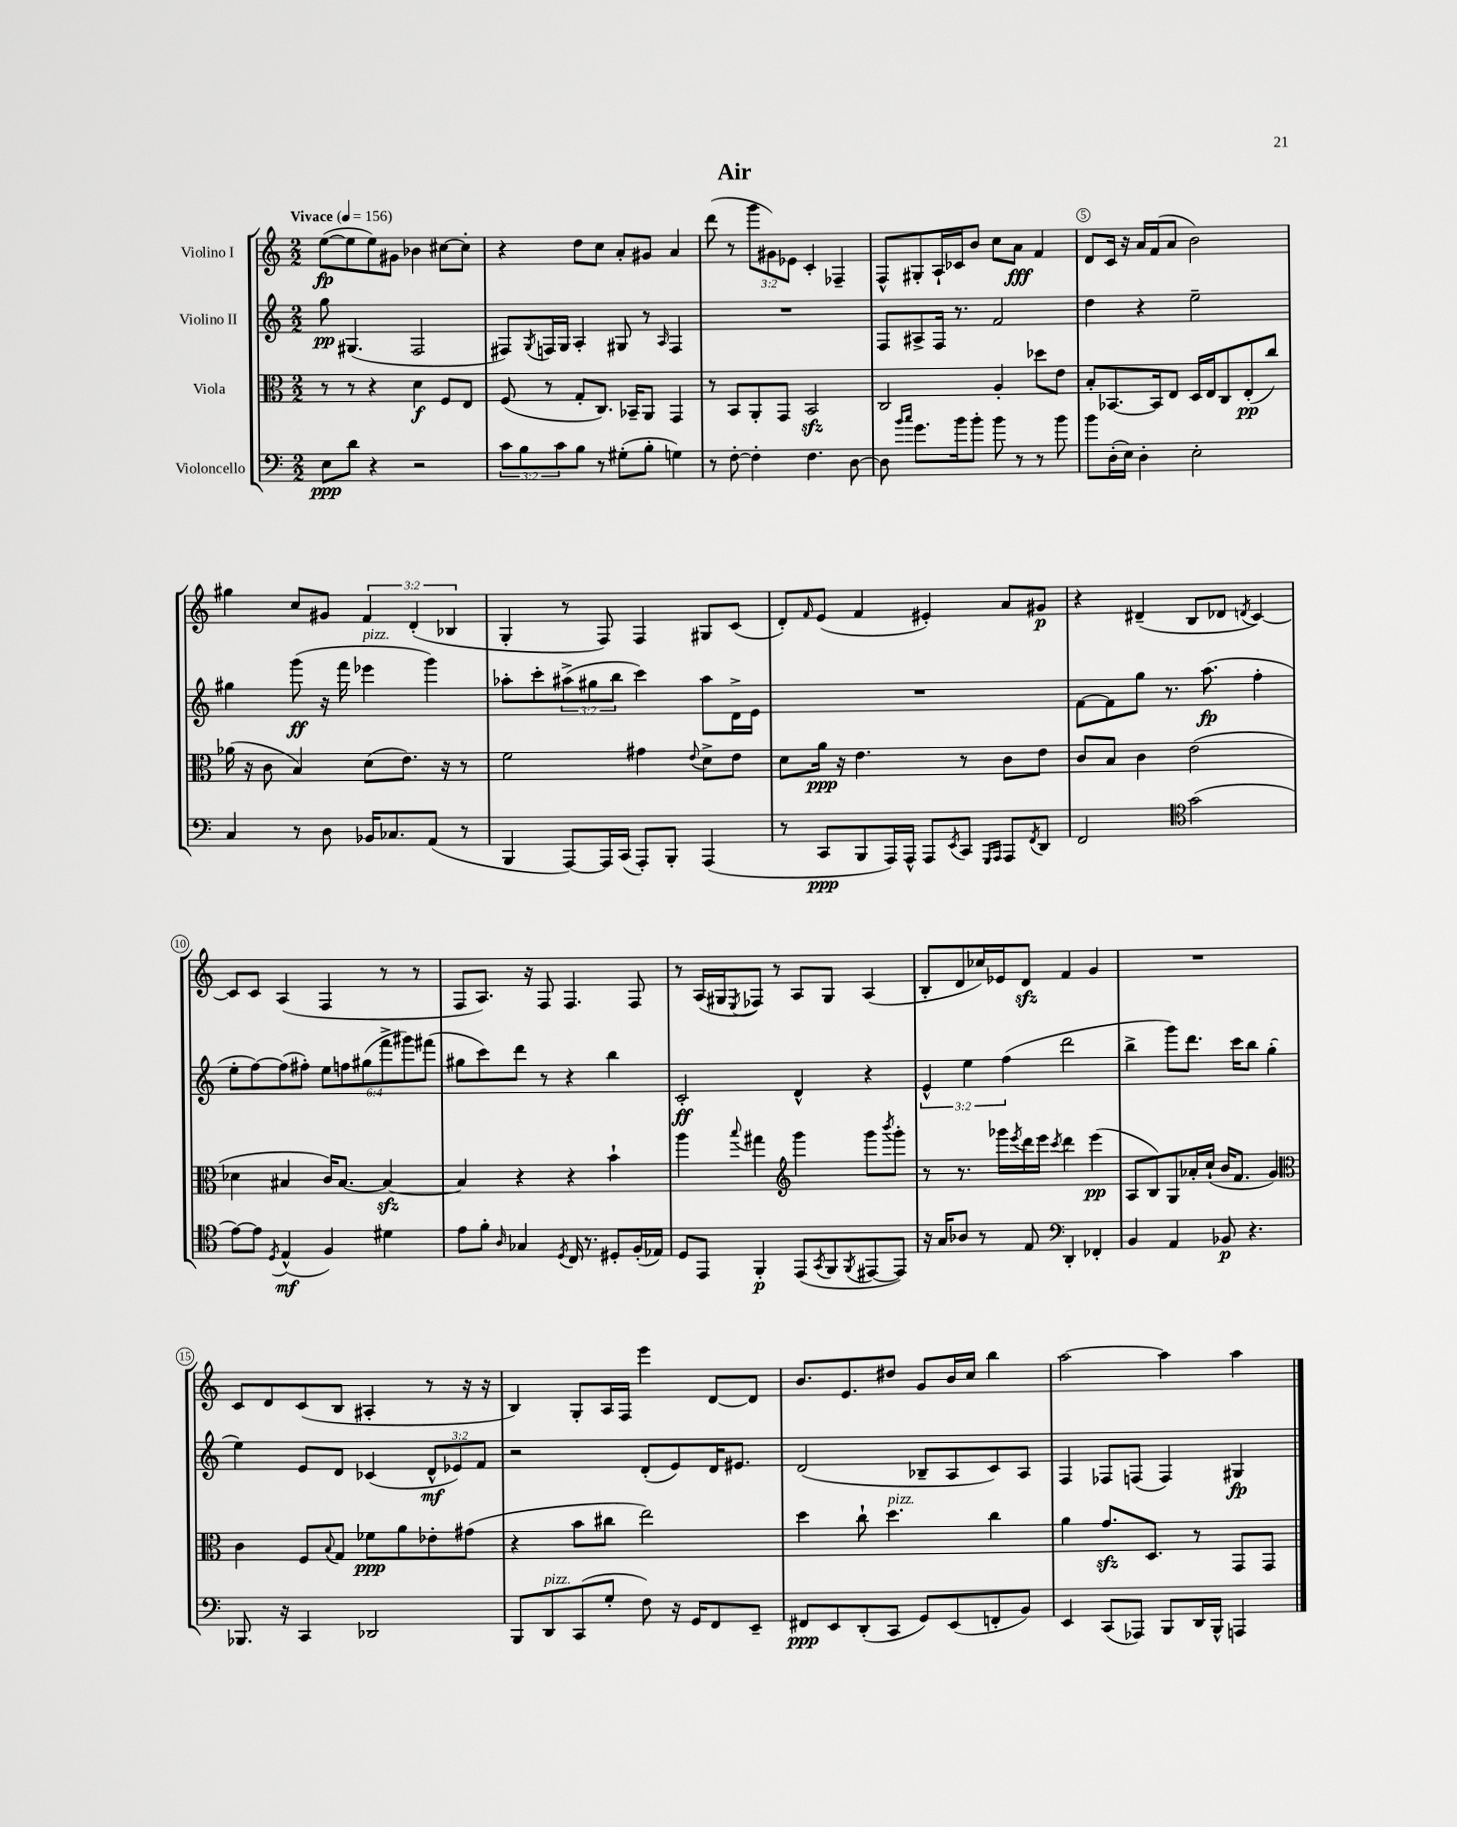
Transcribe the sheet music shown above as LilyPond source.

\header { title = "Air" }
<<
\new StaffGroup <<
\new Staff = "s0" \with { instrumentName = "Violino I" } {
    \clef treble \key c \major \numericTimeSignature \time 2/2 \override Staff.TupletNumber.text = #tuplet-number::calc-fraction-text \tempo "Vivace" 4 = 156
    e''8~\fp( e''8 e''8) gis'8 bes'4 cis''8~ cis''8-. |
    r4 d''8 c''8 a'8-. gis'8 a'4 |
    d'''8( r8 \tuplet 3/2 { g'''8 gis'8) ees'8 } c'4-. fes4-- |
    f8-^ gis8-. a16-! ces'16 b'8 c''8 a'8\fff f'4 |
    d'8 c'16 r16 a'16 f'16( a'8 b'2) |
    gis''4 c''8 gis'8 \tuplet 3/2 { f'4 d'4-.( bes4 } |
    g4-. r8 f8) f4 gis8 c'8( |
    d'8-.) \grace { f'16 } e'8( f'4 eis'4-.) a'8 gis'8\p |
    r4 dis'4--( b8 des'8 \acciaccatura { d'8 } c'4~) |
    c'8 c'8 a4( f4 r8 r8 |
    f8 a8.) r16 f8 f4. f8 |
    r8 a16( gis16 \acciaccatura { e8 } fes8) r8 a8 gis8 a4( |
    b8-. d'8 ces''16) ees'16 d'8\sfz f'4 g'4 |
    R1 |
    c'8 d'8 c'8( b8 ais4-. r8 r16 r16 |
    b4) g8-. a16 f16 e'''4 d'8~ d'8 |
    b'8. e'8. dis''8 g'8 b'16 c''16 b''4 |
    a''2~ a''4 a''4 \bar "|." |
}
\new Staff = "s1" \with { instrumentName = "Violino II" } {
    \clef treble \key c \major \numericTimeSignature \time 2/2 \override Staff.TupletNumber.text = #tuplet-number::calc-fraction-text
    g''8\pp gis4.( f2 |
    fis8) \acciaccatura { g8 } f16 g16 a4-. gis8 r8 \grace { a16 } f4 |
    R1 |
    f8 ais8-> f16 r8. f'2 |
    d''4 r4 e''2-- |
    gis''4 g'''8\ff( r16 f'''16 ees'''4^\markup { \italic "pizz." } g'''4) |
    aes''8-. c'''8-. \tuplet 3/2 { ais''8->( gis''8 b''8 } c'''4) ais''8 d'16-> e'16 |
    R1 |
    f'8~ f'8 g''8 r8. a''8.\fp( f''4-. |
    e''8-. f''8~) f''8( fis''8-.) \tuplet 6/4 { e''8 f''8 gis''8( f'''8-> gis'''8) fis'''8( } |
    gis''8 c'''8) d'''8 r8 r4 b''4 |
    c'2-.\ff d'4-^ r4 |
    \tuplet 3/2 { e'4-^ e''4 f''4( } d'''2 |
    b''4-> g'''8) d'''8. c'''16 b''8 g''4-.( |
    e''4) e'8 d'8 ces'4( \tuplet 3/2 { d'8-^\mf ees'8) f'8 } |
    r2 d'8-.( e'8) d'16 eis'8. |
    d'2( bes8-- a8 c'8) a8 |
    f4 fes8 f8( f4) gis4\fp \bar "|." |
}
\new Staff = "s2" \with { instrumentName = "Viola" } {
    \clef alto \key c \major \numericTimeSignature \time 2/2
    r8 r8 r4 d'4\f f8 e8 |
    f8( r8 g8-. c8.) bes,16-- a,8 g,4 |
    r8 b,8 a,8-. g,8 b,2\sfz |
    c2 a4-. des''8 e'8 |
    b8-. bes,8.~ bes,16 e8 d16 e16 c8 e8-.\pp( c''8) |
    aes'16( r16 c'8 b4) d'8( e'8.) r16 r8 |
    f'2 gis'4 \appoggiatura { e'8 } d'8-> e'8 |
    d'8 a'16\ppp r16 e'4. r8 c'8 e'8 |
    c'8 b8 c'4 e'2( |
    des'4 bis4 c'16) bis8.~ bis4~\sfz |
    bis4 r4 r4 b'4-! |
    a''4 \appoggiatura { b''8 } gis''4 \clef treble g'''4 g'''8 \acciaccatura { b'''8 } g'''8-. |
    r8 r8. ges'''16 \acciaccatura { e'''8 } d'''16 e'''16 \acciaccatura { c'''8 } d'''4 e'''4\pp( |
    a8 b8) g8 aes'16-. c''16-!( b'16 f'8. g'4) |
    \clef alto c'4 f8 \appoggiatura { b8 } g8 fes'8\ppp a'8 ees'8-. gis'8( |
    r4 b'8 cis''8 e''2) |
    d''4 c''8-! d''4.^\markup { \italic "pizz." } c''4 |
    a'4 g'8.\sfz d8. r8 g,8 g,8 \bar "|." |
}
\new Staff = "s3" \with { instrumentName = "Violoncello" } {
    \clef bass \key c \major \numericTimeSignature \time 2/2 \override Staff.TupletNumber.text = #tuplet-number::calc-fraction-text
    e8\ppp d'8 r4 r2 |
    \tuplet 3/2 { c'8 b8 c'8 } b8 r8 gis8-.( b8-. g4) |
    r8 f8~-. f4-. f4. d8~ |
    d8 \grace { b'16 c''16 } g'8. b'16 b'8-. b'8 r8 r8 b'8 |
    b'8 d16-.( e16) d4-. e2-. |
    c4 r8 d8 bes,16 ces8. a,8( r8 |
    b,,4 a,,8~) a,,16 c,16( a,,8-.) b,,8-. a,,4( |
    r8 c,8\ppp b,,8 a,,16) a,,16-^ a,,8 \acciaccatura { e,8 } c,8 \grace { g,,16 a,,16 } a,,8 \acciaccatura { f,8 } d,8 |
    f,2 \clef tenor g'2( |
    e'8~) e'8 \acciaccatura { d8 } e4-^\mf( f4) dis'4 |
    e'8 f'8-. \grace { a16 } ges4 \acciaccatura { d8 } c16 r8. dis8-. f16-.( ees16) |
    d8 e,8 f,4-.\p e,8( \acciaccatura { g,8 } f,8 \acciaccatura { f,8 } eis,8~ eis,8) |
    r16 g16 aes8 r8 e8 \clef bass d,4-. fes,4-. |
    b,4 a,4 bes,8\p r4. |
    bes,,8. r16 c,4 des,2 |
    b,,8 d,8^\markup { \italic "pizz." } c,8( g8-. f8) r16 g,16 f,8 e,8-- |
    fis,8\ppp e,8 d,8-.( c,8 g,8) e,8( f,8-. b,8) |
    e,4 c,8( aes,,8) b,,8 d,16 b,,16-^ a,,4 \bar "|." |
}
>>
>>
\layout { \context { \Score \override BarNumber.break-visibility = ##(#f #t #t) barNumberVisibility = #(every-nth-bar-number-visible 5) \override BarNumber.stencil = #(make-stencil-circler 0.1 0.3 ly:text-interface::print) } }
